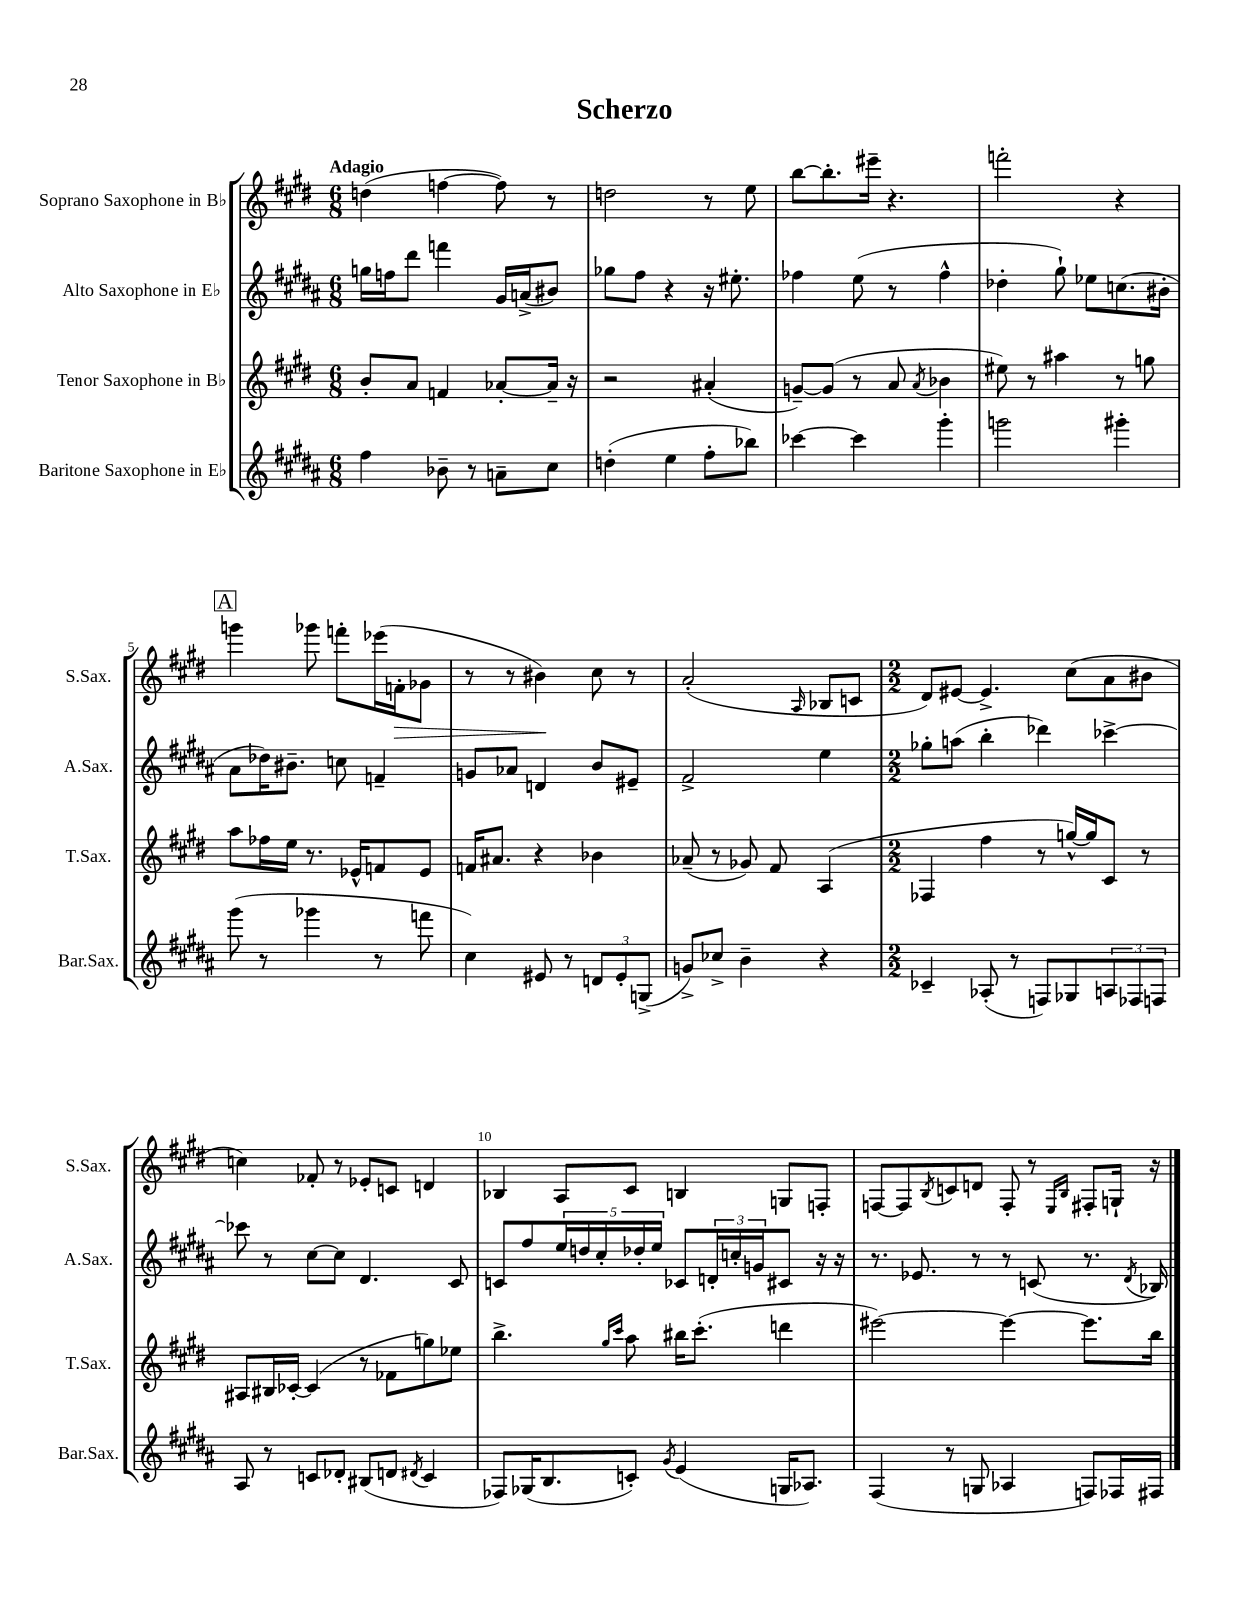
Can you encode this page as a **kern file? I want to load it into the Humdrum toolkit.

**kern	**kern	**kern	**kern
*staff4	*staff3	*staff2	*staff1
*clefG2	*clefG2	*clefG2	*clefG2
*k[f#c#g#d#a#]	*k[f#c#g#d#]	*k[f#c#g#d#a#]	*k[f#c#g#d#]
*M6/8	*M6/8	*M6/8	*M6/8
4ff#	8b'	16gg	(4dd
.	.	16ff	.
.	8a	8ddd#	.
8b-~	4f	4fff	[4ff
8r	.	.	.
8a~	[8a-'	16g#	8ff])
.	.	(16a^	.
8cc#	16a-~]	8b#)	8r
.	16r	.	.
=	=	=	=
(4dd'	2r	8gg-	2dd
.	.	8ff#	.
4ee	.	4r	.
8ff#'	(4a#'	16r	8r
.	.	8.ee#'	.
8bb-)	.	.	8ee
=	=	=	=
[4ccc-	[8g~)	4ff-	[8bb
.	(8g]	.	8.bb']
4ccc-]	8r	(8ee	.
.	.	.	16eee#~
.	8a	8r	4.r
.	8qa	.	.
4ggg#'	4b-	4ff-^^	.
=	=	=	=
2ggg	8ee#)	4dd-'	2fff'
.	8r	.	.
.	4aa#	8gg#`)	.
.	.	8ee-	.
4ggg#'	8r	(8.cc	4r
.	8gg	.	.
.	.	16b#'	.
=	=	=	=
(8ggg#	8aa	8a#	4ggg
8r	16ff-	16dd-)	.
.	16ee	8.b#~	.
4ggg-	8.r	.	8ggg-
.	.	8cc	8fff'
.	16e-^^	.	.
8r	8f	4f~	(16eee-
.	.	.	16f'
8fff	8e-	.	8g-
=	=	=	=
4cc#)	16f	8g	8r
.	8.a#	.	.
.	.	8a-	8r
8e#	4r	4d	4b#)
8r	.	.	.
12d	4b-	8b	8cc#
12e#'	.	.	.
.	.	8e#~	8r
(12G^	.	.	.
=	=	=	=
8g^)	(8a-~	2f#^	(2a'
8cc-^	8r	.	.
4b~	8g-)	.	.
.	8f#	.	.
.	.	.	16qqA
4r	(4A	4ee	8B-
.	.	.	8c
=	=	=	=
*M2/2	*M2/2	*M2/2	*M2/2
4c-~	4F-	8gg-'	8d#)
.	.	(8aa	[8e#
(8A-'	4ff#	4bb'	4.e#^]
8r	.	.	.
8F)	8r	4ddd-)	.
8G-	[16gg^^)	.	(8cc#
.	16gg]	.	.
12A	8c#	[4ccc-^	8a
12F-	.	.	.
.	8r	.	8b#
12F	.	.	.
=	=	=	=
8A#	8A#	8ccc-]	4cc)
8r	16B#	8r	.
.	[16c-'	.	.
8c	(4c-]	[8cc#	8f-'
8d-'	.	8cc#]	8r
(8B#	8r	4.d#	8e-'
8d	8f-	.	8c
8qd#	.	.	.
4c	8gg)	.	4d
.	8ee-	8c#	.
=	=	=	=
8F-)	4.bb^	8c	4B-
(16G-	.	8ff#	.
8.B	.	.	.
.	.	20ee	8A
.	.	20dd	.
.	.	20cc#'	.
.	16qqgg#	.	.
.	16qqccc#	.	.
8c')	8aa	.	8c#
.	.	20dd-'	.
.	.	20ee	.
8qg#	.	.	.
(4e	16bb#	8c-	4B
.	(8.ccc#'	.	.
.	.	24d'	.
.	.	24cc'	.
.	.	24g	.
16G	4ddd	8c#	8G
8.A-)	.	.	.
.	.	16r	8F'
.	.	16r	.
=	=	=	=
(4F#	[2eee#)	8.r	[8F
.	.	.	8F]
.	.	8.e-	.
.	.	.	8qB
8r	.	.	8c
8G	.	8r	8d
4A-	4eee#_	8r	8F'
.	.	(8c	8r
.	.	.	16qqE
.	.	.	16qqB
8F)	8.eee#]	8.r	8F#'
16F-	.	.	16G`
.	.	8qd#	.
16F#	16bb	16B-)	16r
==	==	==	==
*-	*-	*-	*-
